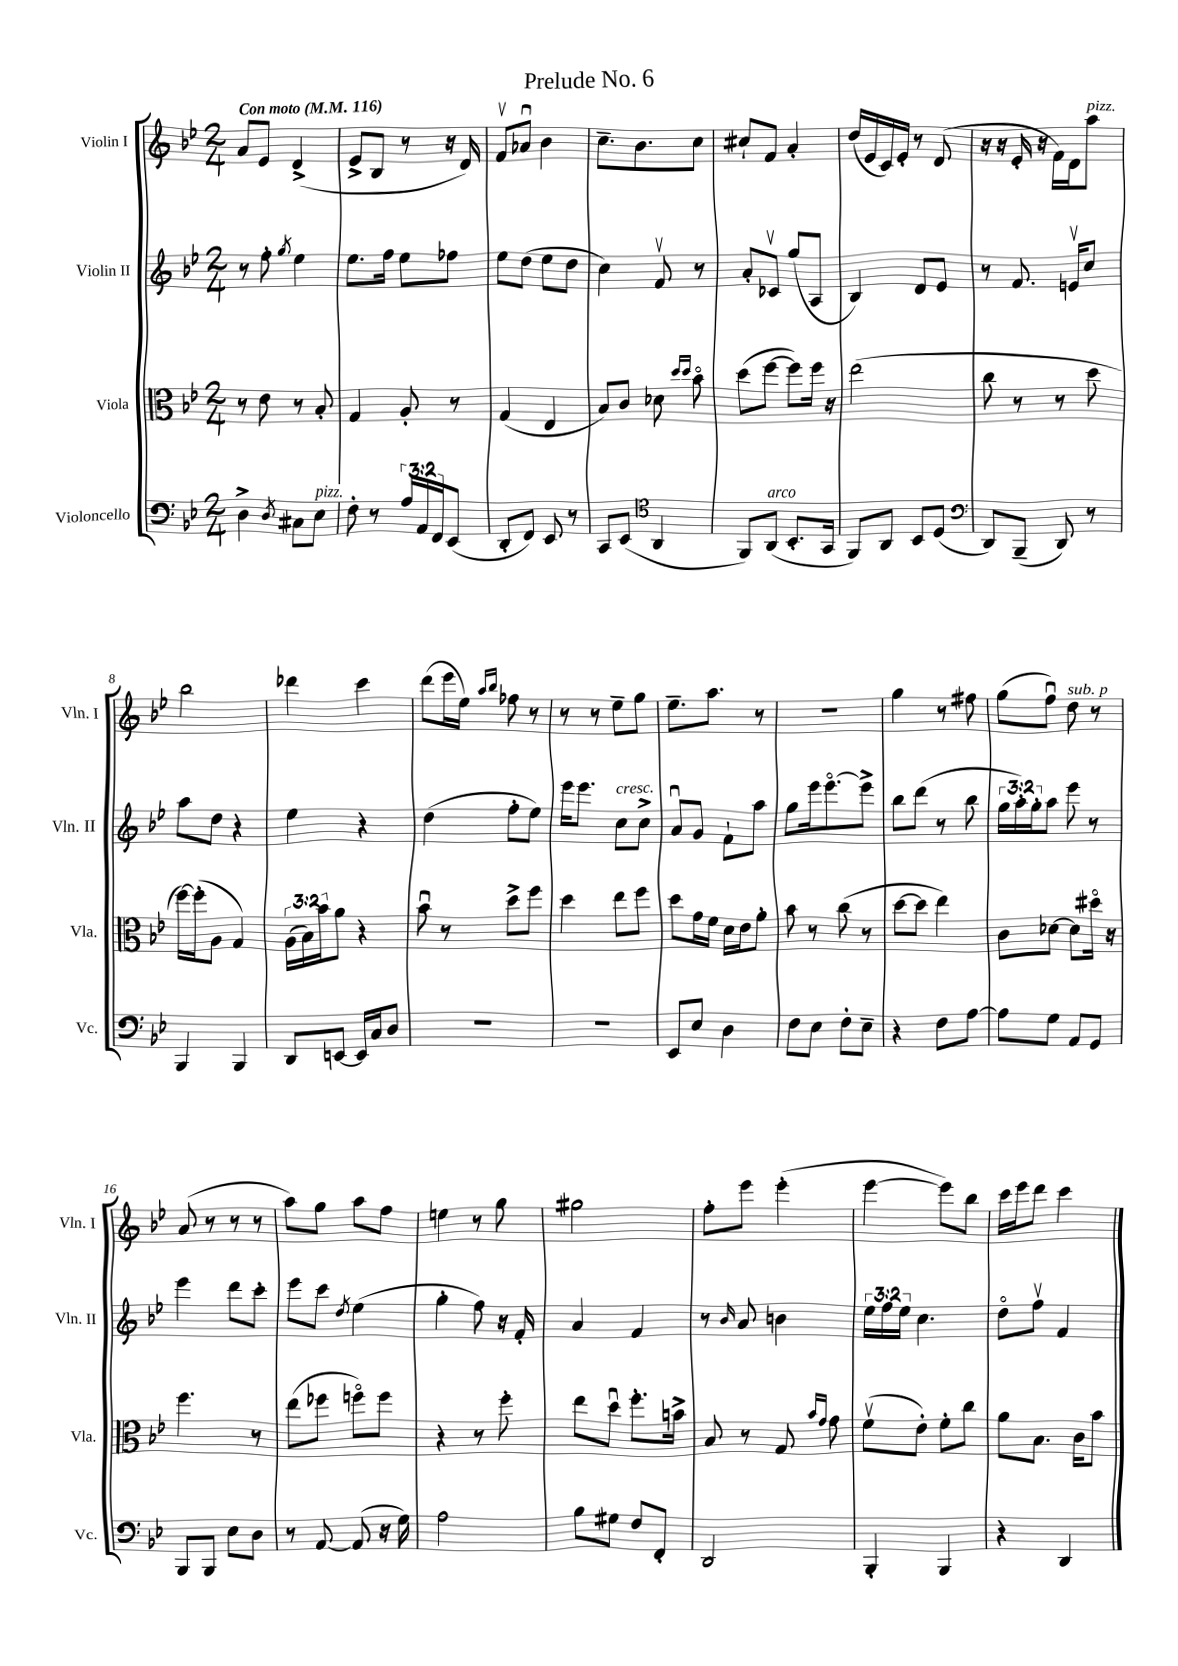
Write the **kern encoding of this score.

**kern	**kern	**kern	**kern
*part4	*part3	*part2	*part1
*staff4	*staff3	*staff2	*staff1
*I"Violoncello	*I"Viola	*I"Violin II	*I"Violin I
*I'Vc.	*I'Vla.	*I'Vln. II	*I'Vln. I
*clefF4	*clefC3	*clefG2	*clefG2
*k[b-e-]	*k[b-e-]	*k[b-e-]	*k[b-e-]
*M2/4	*M2/4	*M2/4	*M2/4
*MM116	*MM116	*MM116	*MM116
=1	=1	=1	=1
!	!	!	!LO:TX:a:B:t=Con moto
4D^\	8r	8r	8a/L
.	8e-\	8ff'\	8e-/J
8qD/	.	8qgg/	.
8C#X\L	8r	4ee-\	(4d^/
!LO:TX:a:i:t=pizz.	!	!	!
8E-\J	8B-'/	.	.
=2	=2	=2	=2
8F'\	4G/	8.ee-\L	8e-^/L
8r	.	.	8B-/J
.	.	16ff\Jk	.
24A/LL	8A'/	8ee-\L	8r
24AA/	.	.	.
24FF/J	.	.	.
(8EE-/J	8r	8ff-X\J	16r
.	.	.	16d/)
=3	=3	=3	=3
8DD'/L	(4G/	8ee-\L	8fv/L
8FF/J)	.	(8dd\J	8a-Xu/J
8EE-/	4E-/	8ee-\L	4b-\
8r	.	8dd\J	.
=4	=4	=4	=4
8CC/L	8B-/L)	4cc\)	8.cc~\L
(8EE-/J	8c/J	.	.
.	.	.	8.b-\
*clefC4	*	*	*
4AA/	8d-X\	8fv/	.
.	16qqdd/LL	.	.
.	16qqdd/JJ	.	.
.	8b-\	8r	8cc\J
=5	=5	=5	=5
8FF/L)	(8dd\L	8a'/L	8cc#X`/L
!LO:TX:a:i:t=arco	!	!	!
(8AA/J	[8ff\J	8c-Xv/J	8f/J
8.BB-'/L	8ff\L])	(8gg/L	4a'/
.	16ff\Jk	8A/J	.
16GG/Jk	16r	.	.
=6	=6	=6	=6
8FF/L)	(2ee-\	4B-/)	(16dd/LL
.	.	.	16e-/
8AA/J	.	.	16c/)
.	.	.	16e-'/JJ
8BB-/L	.	8d/L	8r
(8D/J	.	8e-/J	(8d/
=7	=7	=7	=7
*clefF4	*	*	*
8DD/L)	8cc\	8r	16r
.	.	.	16r
(8BBB-~/J	8r	8.f/	16e-'/
.	.	.	16r
8DD/)	8r	.	16f\LL)
.	.	16env/KL	16d\J
!	!	!	!LO:TX:a:i:t=pizz.
8r	8dd\	8cc/J	8aa\J
!!LO:LB:g=z
=8	=8	=8	=8
4BBB-/	[16ff\LL)	8aa\L	2bb-\
.	(16ff'\J]	.	.
.	8A\J	8dd\J	.
4BBB-/	4G/)	4r	.
=9	=9	=9	=9
8DD/L	(24A\LL	4ee-\	4ddd-X\
.	24B-\)	.	.
.	24b-\J	.	.
[8EEn/J	8a\J	.	.
16EE/LL]	4r	4r	4ccc\
16C/J	.	.	.
8D/J	.	.	.
=10	=10	=10	=10
2r	8b-u\	(4dd\	(8ddd\L
.	8r	.	16eee-\L
.	.	.	16ee-\JJ)
.	.	.	16qqaa/LL
.	.	.	16qqbb-/JJ
.	8dd^\L	8ff'\L	8ff-X\
.	8ff\J	8ee-\J)	8r
=11	=11	=11	=11
2r	4dd\	16eee-\KL	8r
.	.	8.eee-\J	.
.	.	.	8r
!	!	!LO:TX:a:i:t=cresc.	!
.	8ee-\L	8cc\L	8ee-~\L
.	8ff\J	8cc^\J	8gg\J
=12	=12	=12	=12
8EE-/L	8dd\L	8au/L	8.ee-~\L
8E-/J	16g\L	8g/J	.
.	16f\JJ	.	8.aa\J
4D\	16d\LL	8f`\L	.
.	16e-\J	.	.
.	8a'\J	8aa\J	8r
=13	=13	=13	=13
8F\L	8b-\	8gg\L	2r
8E-\J	8r	16eee-\k	.
.	.	[8.eee-\	.
8F'\L	(8cc\	.	.
8E-~\J	8r	8eee-^\J]	.
=14	=14	=14	=14
4r	[8dd\L	8bb-\L	4gg\
.	8dd\J]	(8ddd\J	.
8F\L	4ee-\)	8r	8r
[8A\J	.	8bb-\	8ff#X\
=15	=15	=15	=15
8A\L]	8c\L	24gg\LL	(8gg\L
.	.	24aa'\)	.
.	.	24gg'\J	.
8G\J	[8d-X\J	8aa\J	8ffu\J)
!	!	!	!LO:TX:a:i:t=sub. p
8AA/L	8d-\L]	8eee-\	8dd\
8GG/J	16dd#X\Jk	8r	8r
.	16r	.	.
!!LO:LB:g=z
=16	=16	=16	=16
8BBB-/L	4.ff\	4eee-\	(8a/
8BBB-/J	.	.	8r
8E-\L	.	8ddd\L	8r
8D\J	8r	8ccc'\J	8r
=17	=17	=17	=17
8r	(8ee-\L	8eee-\L	8aa\L)
[8AA/	8ff-X\J	8ccc\J	8gg\J
.	.	8qdd/	.
(8AA/]	8ffn\L)	(4ee-\	8aa\L
16r	8ff\J	.	8ff\J
16G\)	.	.	.
=18	=18	=18	=18
2A\	4r	4gg'\	4een\
.	8r	8ff\)	8r
.	8ff'\	16r	8gg\
.	.	16f'/	.
=19	=19	=19	=19
8B-\L	8ee-\L	4a/	2gg#X\
8G#X\J	8ddu\J	.	.
8F/L	8.ff'\L	4f/	.
8FF'/J	.	.	.
.	16bn^\Jk	.	.
=20	=20	=20	=20
2DD/	8B-/	8r	8ff'\L
.	.	16qqb-/	.
.	8r	8a/	8eee-\J
.	8G/	4bn\	(4eee-'\
.	16qqb-/LL	.	.
.	16qqg/JJ	.	.
.	8g\	.	.
=21	=21	=21	=21
4BBB-'/	(8fv\L	24ee-\LL	[4eee-\
.	.	24ff\	.
.	.	24ee-\JJ	.
.	8e-'\J)	4.cc\	.
4BBB-/	8f'\L	.	8eee-\L])
.	8cc\J	.	8bb-\J
=22	=22	=22	=22
4r	8a\L	8dd\L	16ccc\LL
.	.	.	16eee-\J
.	8.B-\J	8ffv\J	8ddd\J
4DD/	.	4f/	4ccc\
.	16c\KL	.	.
.	8b-\J	.	.
==	==	==	==
*-	*-	*-	*-
